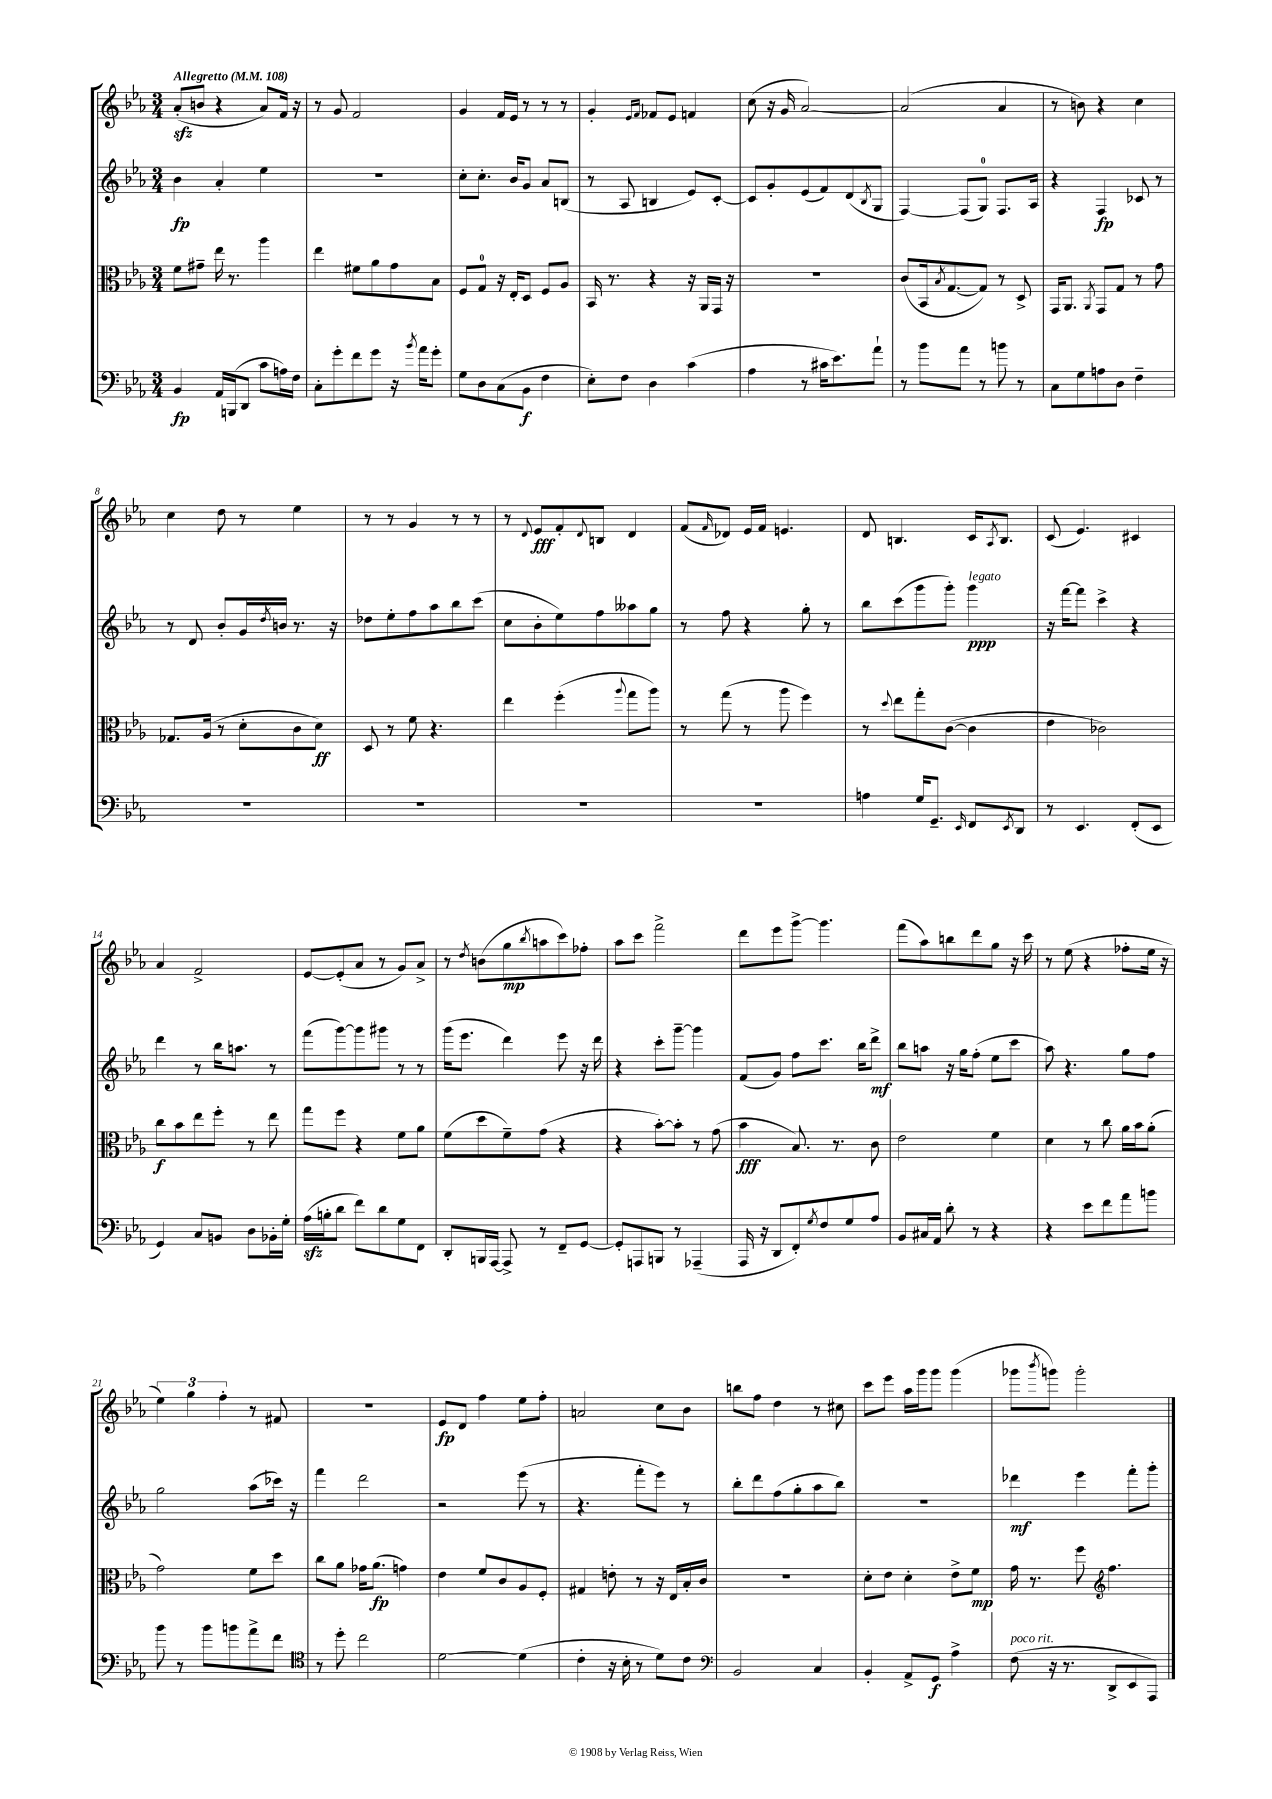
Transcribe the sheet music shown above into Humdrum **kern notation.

**kern	**kern	**kern	**kern
*staff4	*staff3	*staff2	*staff1
*clefF4	*clefC3	*clefG2	*clefG2
*k[b-e-a-]	*k[b-e-a-]	*k[b-e-a-]	*k[b-e-a-]
*M3/4	*M3/4	*M3/4	*M3/4
*MM108	*MM108	*MM108	*MM108
4BB-/	8f\L	4b-\	(8a-'/L
.	8g#~\J	.	8b/J
16AA-/LL	16ee-\	4a-'/	4r
(16BBB/J	8.r	.	.
8DD/J	.	.	.
8c\L	4aa-\	4ee-\	8a-/L)
16A\L)	.	.	16f/Jk
16F\JJ	.	.	16r
=	=	=	=
8C'\L	4ee-\	2.r	8r
8g'\	.	.	8g/
8f\	8f#\L	.	2f/
8g\J	8a-\	.	.
16r	8g\	.	.
8qb-/	.	.	.
16a-\LK	.	.	.
8g'\J	8B-\J	.	.
=	=	=	=
8G\L	8F/L	8cc'\L	4g/
8D\	8G/J	8.cc'\J	.
(8C\	16r	.	16f/LL
.	16E-'/LK	16b-/LK	16e-/JJ
8BB-\J	8D/J	8g/J	8r
4F\	8F/L	8a-/L	8r
.	8A-/J	(8B/J	8r
=	=	=	=
8E-'\L)	16BB-/	8r	4g'/
.	8.r	.	.
8F\J	.	8A-/	.
.	.	.	16qqe-/LL
.	.	.	16qqf/JJ
4D\	4r	4B/	8f-/L
.	.	.	8e-/J
(4c\	16r	8e-/L)	4f/
.	16AA-/LL	.	.
.	16GG/JJ	[8c'/J	.
.	16r	.	.
=	=	=	=
4A-\	2.r	8c/]L	(8cc\
.	.	8g'/	16r
.	.	.	16g/
8r	.	(8e-/	[2a-/)
16c#\LK	.	8f/)	.
8.e-\)	.	.	.
.	.	(8d/	.
.	.	8qB-/	.
8a-`\J	.	8G/J	.
=	=	=	=
8r	(8c/L	[4F/)	(2a-/]
8b-\L	16BB-/k	.	.
.	8qB-/	.	.
.	[8.G/	.	.
8a-\J	.	(8F/]L	.
8r	8G/]J)	8G/J)	.
8b\	8r	8.F/L	4a-/
8r	8D^/	.	.
.	.	16A-/Jk	.
=	=	=	=
8C\L	16GG/LK	4r	8r
.	8.AA-/J	.	.
8G\	.	.	8b\)
.	8qAA-/	.	.
8A\	8GG/L	4F/	4r
8D\J	8G/J	.	.
4F~\	8r	8c-/	4cc\
.	8g\	8r	.
=	=	=	=
2.r	8.G-/L	8r	4cc\
.	.	8d/	.
.	(16A-/Jk	.	.
.	8r	8b-'/L	8dd\
.	8d'\L	16g/L	8r
.	.	8qdd/	.
.	.	16b/JJ	.
.	8c\	8.r	4ee-\
.	8d\J)	.	.
.	.	16r	.
=	=	=	=
2.r	8D/	8dd-\L	8r
.	8r	8ee-'\	8r
.	8f\	8ff\	4g/
.	4.r	8aa-\	.
.	.	8bb-\	8r
.	.	(8ccc\J	8r
=	=	=	=
2.r	4ee-\	8cc\L	8r
.	.	.	8qqd/
.	.	8b-'\	8e-/L
.	(4ff'\	8ee-\)	8f'/
.	.	.	8qqd/
.	.	8ff\	8B/J
.	8qqaa-/	.	.
.	8gg\L	8aa--\	4d/
.	8aa-\J)	8gg\J	.
=	=	=	=
2.r	8r	8r	(8f/L
.	.	.	16qqf/
.	(8gg\	8ff\	8d-/J)
.	8r	4r	16e-/LL
.	.	.	16f/JJ
.	8aa-\	.	4.e/
.	4ff\)	8gg'\	.
.	.	8r	.
=	=	=	=
4A\	8r	8bb-\L	8d/
.	8qqdd/	.	.
.	8ee-\L	(8ccc\	4.B/
16G/LK	8gg'\	8ggg\	.
8.GG~/J	.	.	.
.	([8c\J	8ggg'\J)	.
16qqEE-/	.	.	.
8FF/L	4c\]	4ggg\	16c/LK
.	.	.	8qA-/
.	.	.	8.B/J
8qEE-/	.	.	.
8DD/J	.	.	.
=	=	=	=
8r	4e-\	16r	(8c/
.	.	[16fff\LK	.
4.EE-/	.	8fff\]J	4.e-/)
.	2c-\)	4ccc^\	.
(8FF'/L	.	4r	4c#/
8EE-/J	.	.	.
=	=	=	=
4GG/)	8cc\L	4ddd\	4a-/
.	8b-\	.	.
8C/L	8ee-\	8r	2f^/
8BB/J	8ff'\J	16bb-\LK	.
.	.	8.aa\J	.
8D\L	8r	.	.
16BB-'\L	8ee-\	8r	.
16G'\JJ	.	.	.
=	=	=	=
(16A-\LL	8gg\L	(8fff\L	[8e-/L
16B'\J	.	.	.
8d\J	8ff\J	[8ggg\)	(8e-'/]
8f\L)	4r	8ggg\]	8a-/J
8d\	.	8ggg#\J	8r
8G\	8f\L	8r	8g/L)
8FF\J	8a-\J	8r	8a-^/J
=	=	=	=
8DD'/L	(8f\L	(16ggg\LK	8r
.	.	8.eee-\J	.
.	.	.	8qdd/
16BBB/L	8dd\	.	(8b\L
[16AAA-/JJ	.	.	.
8AAA-^/]	8f~\)	4ddd\)	8gg\
.	.	.	8qbb-/
8r	(8g\J	.	8aa\
8FF~/L	4r	8eee-\	8ccc\)
[8GG/J	.	16r	8ff-'\J
.	.	16ddd\	.
=	=	=	=
8GG'/]L	4r	4r	8aa-\L
8AAA/	.	.	8ccc\J
8BBB/J	[8b-'\L)	8ccc'\L	2fff^\
8r	8b-'\]J	[8ggg~\J	.
(4AAA-~/	8r	4ggg\]	.
.	(8g\	.	.
=	=	=	=
16AAA-/	4b-\	(8f/L	8ddd\L
16r	.	.	.
8DD/L	.	8g/J)	8eee-\
8FF'/)	8.B-/)	8ff\L	[8ggg^\J
8qG/	.	.	.
8F/	.	8.ccc\J	4.ggg\]
.	8.r	.	.
8G/	.	.	.
.	.	16bb-\LK	.
8A-/J	8c\	8ddd^\J	.
=	=	=	=
8BB-/L	2e-\	8bb-\L	(8fff\L
16C#/L	.	8aa\J	8aa-\)
16AA-/JJ	.	.	.
8d'\	.	16r	8bb\
.	.	16gg\LK	.
8r	.	(8ff'\J	8ddd\
4r	4f\	8ee-\L	8gg\J
.	.	8ccc\J	16r
.	.	.	16ccc\
=	=	=	=
4r	4d\	8aa-\)	8r
.	.	4.r	(8ee-\
8e-\L	8r	.	4r
8f\	8cc\	.	.
8a-\	16a-\LL	8gg\L	8ff-'\L
.	16b-\J	.	.
8b\J	(8a-'\J	8ff\J	16ee-\Jk
.	.	.	16r
=	=	=	=
8b-\	2g\)	2gg\	6ee-\)
8r	.	.	.
.	.	.	6gg\
8b-\L	.	.	.
.	.	.	6ff'\
8b\	.	.	.
8a-^\	8f\L	(8aa-\L	8r
8f\J	8dd\J	16ccc-\Jk)	8f#/
.	.	16r	.
=	=	=	=
*clefC4	*	*	*
8r	8cc\L	4fff\	2.r
8dd'\	8a-\J	.	.
2cc\	16g-\LK	2ddd\	.
.	(8.a-\J	.	.
.	4g\)	.	.
=	=	=	=
[2d\	4e-\	2r	8e-/L
.	.	.	8d/J
.	8f/L	.	4ff\
.	8c/	.	.
(4d\]	8A-/	(8eee-\	8ee-\L
.	8F'/J	8r	8ff'\J
=	=	=	=
4c'\	4G#/	4.r	2a/
16r	8e'\	.	.
16B-'\	.	.	.
8r	8r	8fff'\L	.
8d\L)	16r	8eee-\J)	8cc\L
.	16E-/LL	.	.
8c\J	16B-'/	8r	8b-\J
.	16c/JJ	.	.
=	=	=	=
*clefF4	*	*	*
2BB-/	2.r	8bb-'\L	8bb\L
.	.	8ddd\	8ff\J
.	.	(8ff\	4dd\
.	.	8gg'\	.
4C/	.	8aa-\	8r
.	.	8bb-\J)	8cc#\
=	=	=	=
4BB-'/	8d'\L	2.r	8ccc\L
.	8e-\J	.	8eee-\J
8AA-^/L	4d'\	.	16aa-\LL
.	.	.	16ggg\J
8GG/J	.	.	8ggg\J
4A-^\	8e-^\L	.	(4ggg\
.	8f\J	.	.
=	=	=	=
(8F\	16g\	4ddd-\	8ggg-\L
.	8.r	.	.
.	.	.	8qbbb-/
16r	.	.	8ggg\J)
8.r	.	.	.
.	8ff\	4eee-\	2ggg'\
*	*clefG2	*	*
8DD^/L	4.ff\	.	.
8EE-/	.	8fff'\L	.
8AAA-/J)	.	8ggg'\J	.
==	==	==	==
*-	*-	*-	*-
